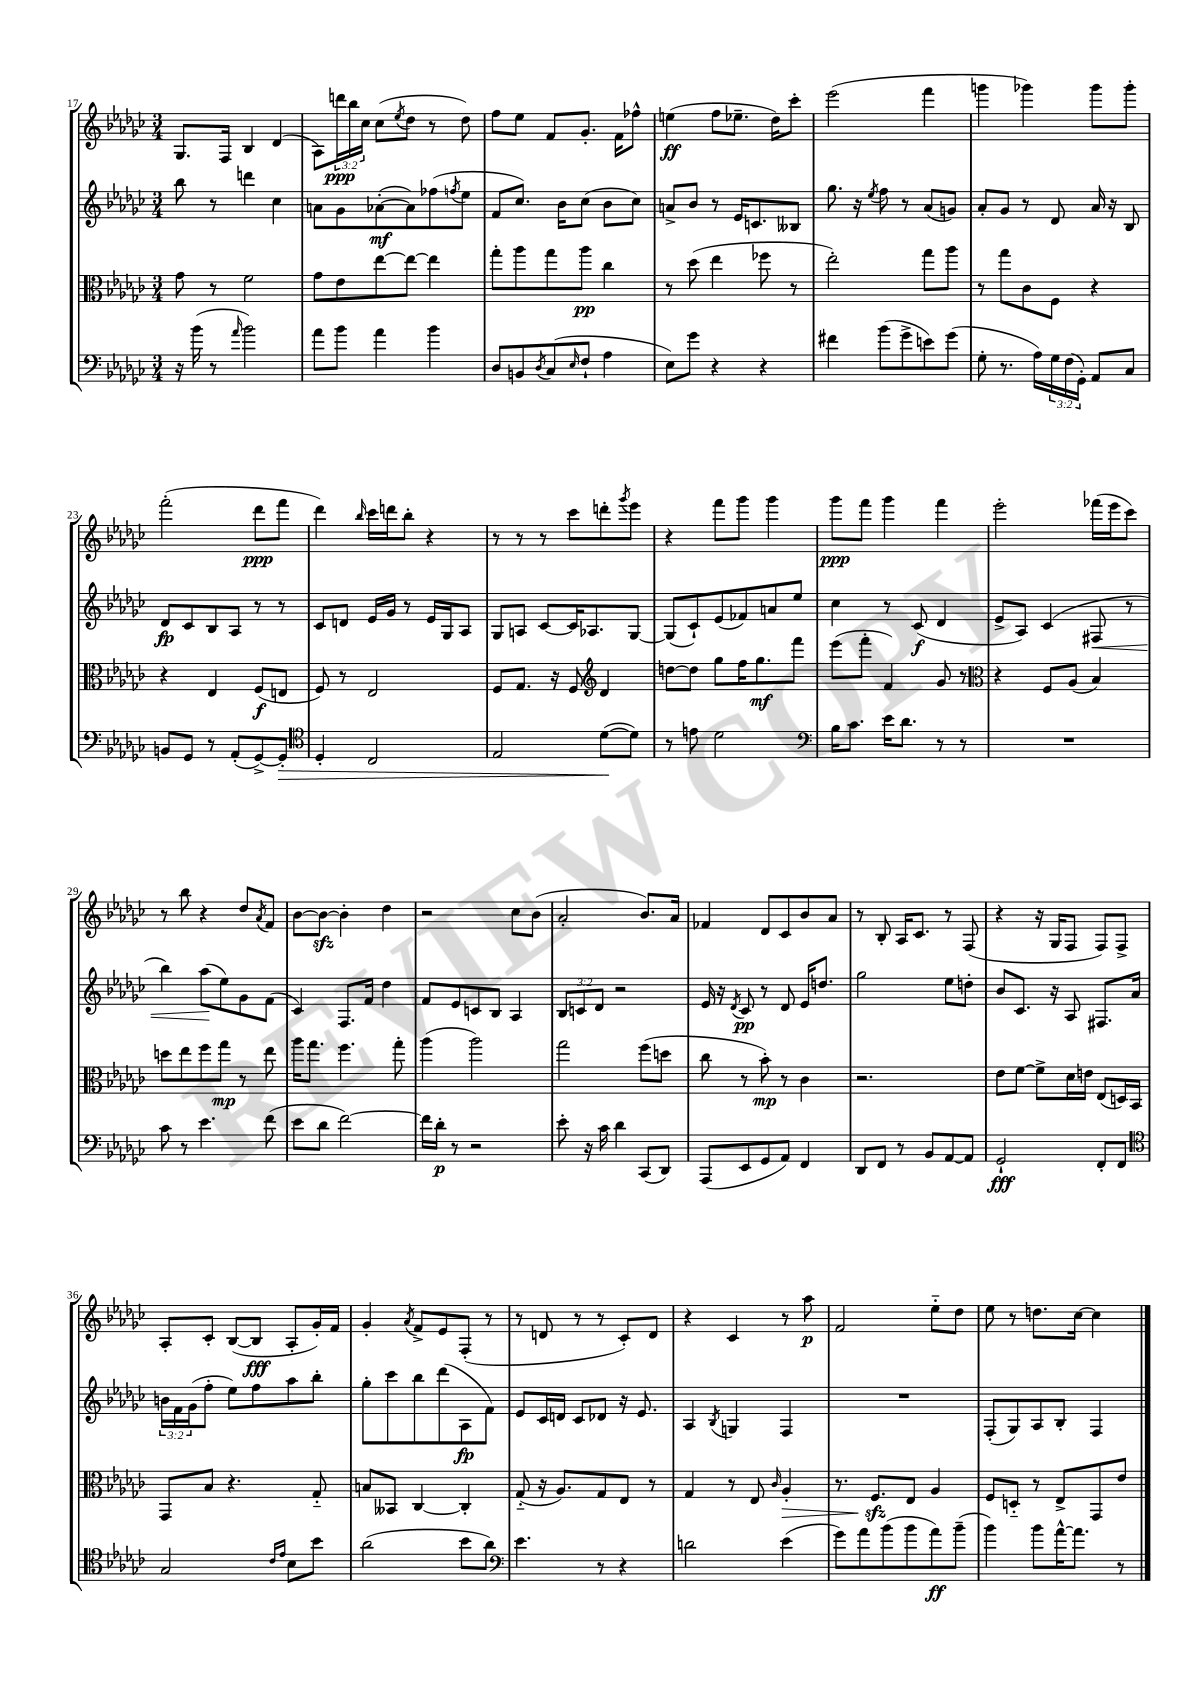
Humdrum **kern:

**kern	**dynam	**kern	**dynam	**kern	**dynam	**kern	**dynam
*part4	*part4	*part3	*part3	*part2	*part2	*part1	*part1
*staff4	*staff4	*staff3	*staff3	*staff2	*staff2	*staff1	*staff1
*clefF4	*	*clefC3	*	*clefG2	*	*clefG2	*
*k[b-e-a-d-g-c-]	*	*k[b-e-a-d-g-c-]	*	*k[b-e-a-d-g-c-]	*	*k[b-e-a-d-g-c-]	*
*M3/4	*	*M3/4	*	*M3/4	*	*M3/4	*
=17	=17	=17	=17	=17	=17	=17	=17
16r	.	8g-\	.	8bb-\	.	8.G-/L	.
(16b-\	.	.	.	.	.	.	.
8r	.	8r	.	8r	.	.	.
.	.	.	.	.	.	16F/Jk	.
16qqa-/	.	.	.	.	.	.	.
2b-\)	.	2f\	.	4dddn\	.	4B-/	.
.	.	.	.	4cc-\	.	(4d-/	.
=18	=18	=18	=18	=18	=18	=18	=18
8a-\L	.	8g-\L	.	8an\L	.	8A-\L)	.
8b-\J	.	8e-\	.	8g-\	.	24dddn\L	ppp
.	.	.	.	.	.	24bb-\	.
.	.	.	.	.	.	24cc-\JJ	.
4a-\	.	[8ee-\	.	([8a-X'\	mf	(8cc-\L	.
.	.	.	.	.	.	8qee-/	.
.	.	8ee-\J_	.	8a-\])	.	8dd-\J	.
4b-\	.	4ee-\]	.	(8ff-X\	.	8r	.
.	.	.	.	8qffn/	.	.	.
.	.	.	.	8ee-\J	.	8dd-\)	.
=19	=19	=19	=19	=19	=19	=19	=19
8D-/L	.	8gg-'\L	.	8f/L	.	8ff\L	.
8BBn/	.	8aa-\	.	8.cc-/J)	.	8ee-\J	.
8qD-/	.	.	.	.	.	.	.
(8C-/	.	8gg-\	.	.	.	8f/L	.
.	.	.	.	16b-\KL	.	.	.
16qqE-/	.	.	.	.	.	.	.
8F`/J	.	8aa-\J	pp	(8cc-\J	.	8.g-'/J	.
4A-\	.	4cc-\	.	8b-\L	.	.	.
.	.	.	.	.	.	16f\KL	.
.	.	.	.	8cc-\J)	.	8ff-X^^\J	.
=20	=20	=20	=20	=20	=20	=20	=20
8E-\L)	.	8r	.	8an^/L	.	(4een\	ff
8g-\J	.	(8dd-\	.	8b-/J	.	.	.
4r	.	4ee-\	.	8r	.	8ff\L	.
.	.	.	.	16e-/KL	.	8.ee-X~\J	.
.	.	.	.	8.cn/	.	.	.
4r	.	8ff-X\	.	.	.	.	.
.	.	.	.	.	.	16dd-\KL)	.
.	.	8r	.	8B--X/J	.	8ccc-'\J	.
=21	=21	=21	=21	=21	=21	=21	=21
4f#X\	.	2ee-'\)	.	8.gg-\	.	(2eee-\	.
.	.	.	.	16r	.	.	.
.	.	.	.	8qee-/	.	.	.
(8b-\L	.	.	.	8ff\	.	.	.
8g-^\	.	.	.	8r	.	.	.
8en\)	.	8gg-\L	.	(8a-/L	.	4fff\	.
(8g-\J	.	8aa-\J	.	8gn/J)	.	.	.
=22	=22	=22	=22	=22	=22	=22	=22
8G-'\	.	8r	.	8a-'/L	.	4gggn\	.
8.r	.	8gg-\L	.	8g-/J	.	.	.
.	.	8c-\	.	8r	.	4ggg-X\)	.
16A-\LL)	.	.	.	.	.	.	.
24G-\	.	8F\J	.	8d-/	.	.	.
(24F\	.	.	.	.	.	.	.
24GG-'\JJ)	.	.	.	.	.	.	.
8AA-/L	.	4r	.	16a-/	.	8ggg-\L	.
.	.	.	.	16r	.	.	.
8C-/J	.	.	.	8B-/	.	8ggg-'\J	.
!!LO:LB:g=z
=23	=23	=23	=23	=23	=23	=23	=23
8BBn/L	.	4r	.	8d-/L	fp	(2fff'\	.
8GG-/J	.	.	.	8c-/	.	.	.
8r	.	4E-/	.	8B-/	.	.	.
(8AA-'/L	.	.	.	8A-/J	.	.	.
[8GG-^/)	.	(8F/L	f	8r	.	8ddd-\L	ppp
!	!LO:HP:b	!	!	!	!	!	!
8GG-'/J]	>	8En/J	.	8r	.	8fff\J	.
=24	=24	=24	=24	=24	=24	=24	=24
*clefC4	*	*	*	*	*	*	*
4D-'/	.	8F/)	.	8c-/L	.	4ddd-\)	.
.	.	8r	.	8dn/J	.	.	.
.	.	.	.	.	.	16qqbb-/	.
2C-/	.	2E-/	.	16e-/LL	.	16ccc-\LL	.
.	.	.	.	16g-/JJ	.	16dddn\J	.
.	.	.	.	8r	.	8bb-'\J	.
.	.	.	.	16e-/LL	.	4r	.
.	.	.	.	16G-/J	.	.	.
.	.	.	.	8A-/J	.	.	.
=25	=25	=25	=25	=25	=25	=25	=25
2E-/	.	8F/L	.	8G-/L	.	8r	.
.	.	8.G-/J	.	8An/J	.	8r	.
.	.	.	.	[8c-/L	.	8r	.
.	.	16r	.	.	.	.	.
.	.	8F/	.	16c-/K]	.	8ccc-\L	.
.	.	.	.	8.A-X/	.	.	.
*	*	*clefG2	*	*	*	*	*
([8d-\L	.	4d-/	.	.	.	8dddn'\	.
.	.	.	.	.	.	8qggg-/	.
8d-\J])	]	.	.	[8G-/J	.	8eee-\J	.
=26	=26	=26	=26	=26	=26	=26	=26
8r	.	[8ddn\L	.	(8G-/L]	.	4r	.
8en\	.	8dd\J]	.	8c-`/)	.	.	.
2d-\	.	8gg-\L	.	(8e-/	.	8fff\L	.
.	.	16ff\K	.	8f-X/)	.	8ggg-\J	.
.	.	8.gg-\	mf	.	.	.	.
.	.	.	.	8an/	.	4ggg-\	.
.	.	8fff\J	.	8ee-/J	.	.	.
=27	=27	=27	=27	=27	=27	=27	=27
*clefF4	*	*	*	*	*	*	*
16B-\KL	.	(8eee-\L	.	4cc-\	.	8ggg-\L	ppp
8.c-\J	.	.	.	.	.	.	.
.	.	8fff'\J	.	.	.	8fff\J	.
16e-\KL	.	4f/)	.	8r	.	4ggg-\	.
8.d-\J	.	.	.	.	.	.	.
.	.	.	.	(8c-/	f	.	.
8r	.	8g-/	.	4d-/	.	4fff\	.
8r	.	8r	.	.	.	.	.
=28	=28	=28	=28	=28	=28	=28	=28
*	*	*clefC3	*	*	*	*	*
2.r	.	4r	.	8e-^/L	.	2eee-'\	.
.	.	.	.	8A-/J)	.	.	.
.	.	8F/L	.	(4c-/	.	.	.
.	.	(8A-/J	.	.	.	.	.
!	!	!	!	!	!LO:HP:b	!	!
.	.	4B-/)	.	8F#X/	<	(16fff-X\LL	.
.	.	.	.	.	.	16eee-\J	.
.	.	.	.	8r	.	8ccc-\J)	.
!!LO:LB:g=z
=29	=29	=29	=29	=29	=29	=29	=29
8c-\	.	8ddn\L	.	4bb-\)	.	8r	.
8r	.	8ee-\	.	.	.	8bb-\	.
4.e-\	.	8ff\	.	(8aa-\L	.	4r	.
.	.	8gg-\J	mp	8ee-\)	[	.	.
.	.	8r	.	8g-\	.	8dd-/L	.
.	.	.	.	.	.	8qa-/	.
(8f\	.	8ee-\	.	(8f\J	.	8f/J	.
=30	=30	=30	=30	=30	=30	=30	=30
8e-\L	.	16aa-\KL	.	4c-/)	.	[8b-\L	.
.	.	8.gg-\J	.	.	.	.	.
8d-\J	.	.	.	.	.	8b-zz\J_	.
[2f\)	.	4.ff\	.	8.F/L	.	4b-'\]	.
.	.	.	.	16f/Jk	.	.	.
.	.	.	.	4dd-\	.	4dd-\	.
.	.	8gg-'\	.	.	.	.	.
=31	=31	=31	=31	=31	=31	=31	=31
16f\LL]	.	(4aa-\	.	8f/L	.	2r	.
16d-'\JJ	p	.	.	.	.	.	.
8r	.	.	.	8e-/	.	.	.
2r	.	2aa-\)	.	8cn/	.	.	.
.	.	.	.	8B-/J	.	.	.
.	.	.	.	4A-/	.	8cc-\L	.
.	.	.	.	.	.	(8b-\J	.
=32	=32	=32	=32	=32	=32	=32	=32
8e-'\	.	2gg-\	.	12B-/L	.	2a-'/	.
.	.	.	.	12cn/	.	.	.
16r	.	.	.	.	.	.	.
.	.	.	.	12d-/J	.	.	.
16c-\	.	.	.	.	.	.	.
4d-\	.	.	.	2r	.	.	.
(8CC-/L	.	(8ff\L	.	.	.	8.b-/L)	.
8DD-/J)	.	8ddn\J	.	.	.	.	.
.	.	.	.	.	.	16a-/Jk	.
=33	=33	=33	=33	=33	=33	=33	=33
(8AAA-/L	.	8cc-\	.	16e-/	.	4f-X/	.
.	.	.	.	16r	.	.	.
.	.	.	.	8qd-/	.	.	.
8EE-/	.	8r	.	8c-/	pp	.	.
8GG-/	.	8b-'\)	mp	8r	.	8d-/L	.
8AA-/J)	.	8r	.	8d-/	.	8c-/	.
4FF/	.	4c-\	.	16e-/KL	.	8b-/	.
.	.	.	.	8.ddn/J	.	.	.
.	.	.	.	.	.	8a-/J	.
=34	=34	=34	=34	=34	=34	=34	=34
8DD-/L	.	2.r	.	2gg-\	.	8r	.
8FF/J	.	.	.	.	.	8B-'/	.
8r	.	.	.	.	.	16A-/KL	.
.	.	.	.	.	.	8.c-/J	.
8BB-/L	.	.	.	.	.	.	.
[8AA-/	.	.	.	8ee-\L	.	8r	.
8AA-/J]	.	.	.	8ddn'\J	.	(8F/	.
=35	=35	=35	=35	=35	=35	=35	=35
2GG-`/	fff	8e-\L	.	8b-/L	.	4r	.
.	.	[8f\J	.	8.c-/J	.	.	.
.	.	8f^\L]	.	.	.	16r	.
.	.	.	.	16r	.	16G-/KL	.
.	.	16d-\L	.	8A-/	.	8F/J	.
.	.	16en\JJ	.	.	.	.	.
8FF'/L	.	(8E-/L	.	8.F#X/L	.	8F/L)	.
8FF/J	.	16Dn/L)	.	.	.	8F^/J	.
.	.	16BB-/JJ	.	16a-/Jk	.	.	.
!!LO:LB:g=z
=36	=36	=36	=36	=36	=36	=36	=36
*clefC4	*	*	*	*	*	*	*
2G-/	.	8GG-/L	.	24bn\LL	.	8A-'/L	.
.	.	.	.	24f\	.	.	.
.	.	.	.	(24g-\J	.	.	.
.	.	8B-/J	.	8ff'\J	.	8c-'/J	.
.	.	4.r	.	8ee-\L)	.	([8B-/L	.
.	.	.	.	8ff\	.	8B-/J]	fff
16qqc-/LL	.	.	.	.	.	.	.
16qqe-/JJ	.	.	.	.	.	.	.
8B-\L	.	.	.	8aa-\	.	8A-'/L	.
8b-\J	.	8G-/	.	8bb-'\J	.	16g-'/L)	.
.	.	.	.	.	.	16f/JJ	.
=37	=37	=37	=37	=37	=37	=37	=37
(2a-\	.	8Bn/L	.	8gg-'\L	.	4g-'/	.
.	.	8BB--X/J	.	8ccc-\	.	.	.
.	.	.	.	.	.	8qa-/	.
.	.	[4C-/	.	8bb-\	.	8f^/L	.
.	.	.	.	(8ddd-\	.	8e-/	.
8b-\L	.	4C-'/]	.	8A-\	fp	(8F'/J	.
8a-\J)	.	.	.	8f\J)	.	8r	.
=38	=38	=38	=38	=38	=38	=38	=38
*clefF4	*	*	*	*	*	*	*
4.e-\	.	(8G-/	.	8e-/L	.	8r	.
.	.	16r	.	16c-/L	.	8dn/	.
.	.	8.A-/L)	.	16dn/JJ	.	.	.
.	.	.	.	8c-/L	.	8r	.
8r	.	8G-/	.	8d-X/J	.	8r	.
4r	.	8E-/J	.	16r	.	8c-'/L)	.
.	.	.	.	8.e-/	.	.	.
.	.	8r	.	.	.	8d/J	.
=39	=39	=39	=39	=39	=39	=39	=39
2dn\	.	4G-/	.	4A-/	.	4r	.
.	.	.	.	8qB-/	.	.	.
.	.	8r	.	4Gn/	.	4c-/	.
.	.	8E-/	.	.	.	.	.
.	.	16qqc-/	.	.	.	.	.
!	!	!	!LO:HP:b	!	!	!	!
(4e-\	.	4A-'/	>	4F/	.	8r	.
.	.	.	.	.	.	8aa-\	p
=40	=40	=40	=40	=40	=40	=40	=40
8g-\L)	.	8.r	.	2.r	.	2f/	.
8a-\	.	.	.	.	.	.	.
.	.	8.Fzz/L	.	.	.	.	.
(8b-\	.	.	.	.	.	.	.
8b-\	.	8E-/J	]	.	.	.	.
8a-\)	ff	4A-/	.	.	.	8ee-\L	.
(8b-~\J	.	.	.	.	.	8dd-\J	.
=41	=41	=41	=41	=41	=41	=41	=41
4b-\)	.	8F/L	.	(8F'/L	.	8ee-\	.
.	.	8Dn/J	.	8G-/)	.	8r	.
8b-\L	.	8r	.	8A-/	.	8.ddn\L	.
[16a-^^\K	.	8E-^/L	.	8B-'/J	.	.	.
8.a-\J]	.	.	.	.	.	[16cc-\Jk	.
.	.	8GG-/	.	4F/	.	4cc-\]	.
8r	.	8e-/J	.	.	.	.	.
==	==	==	==	==	==	==	==
*-	*-	*-	*-	*-	*-	*-	*-
